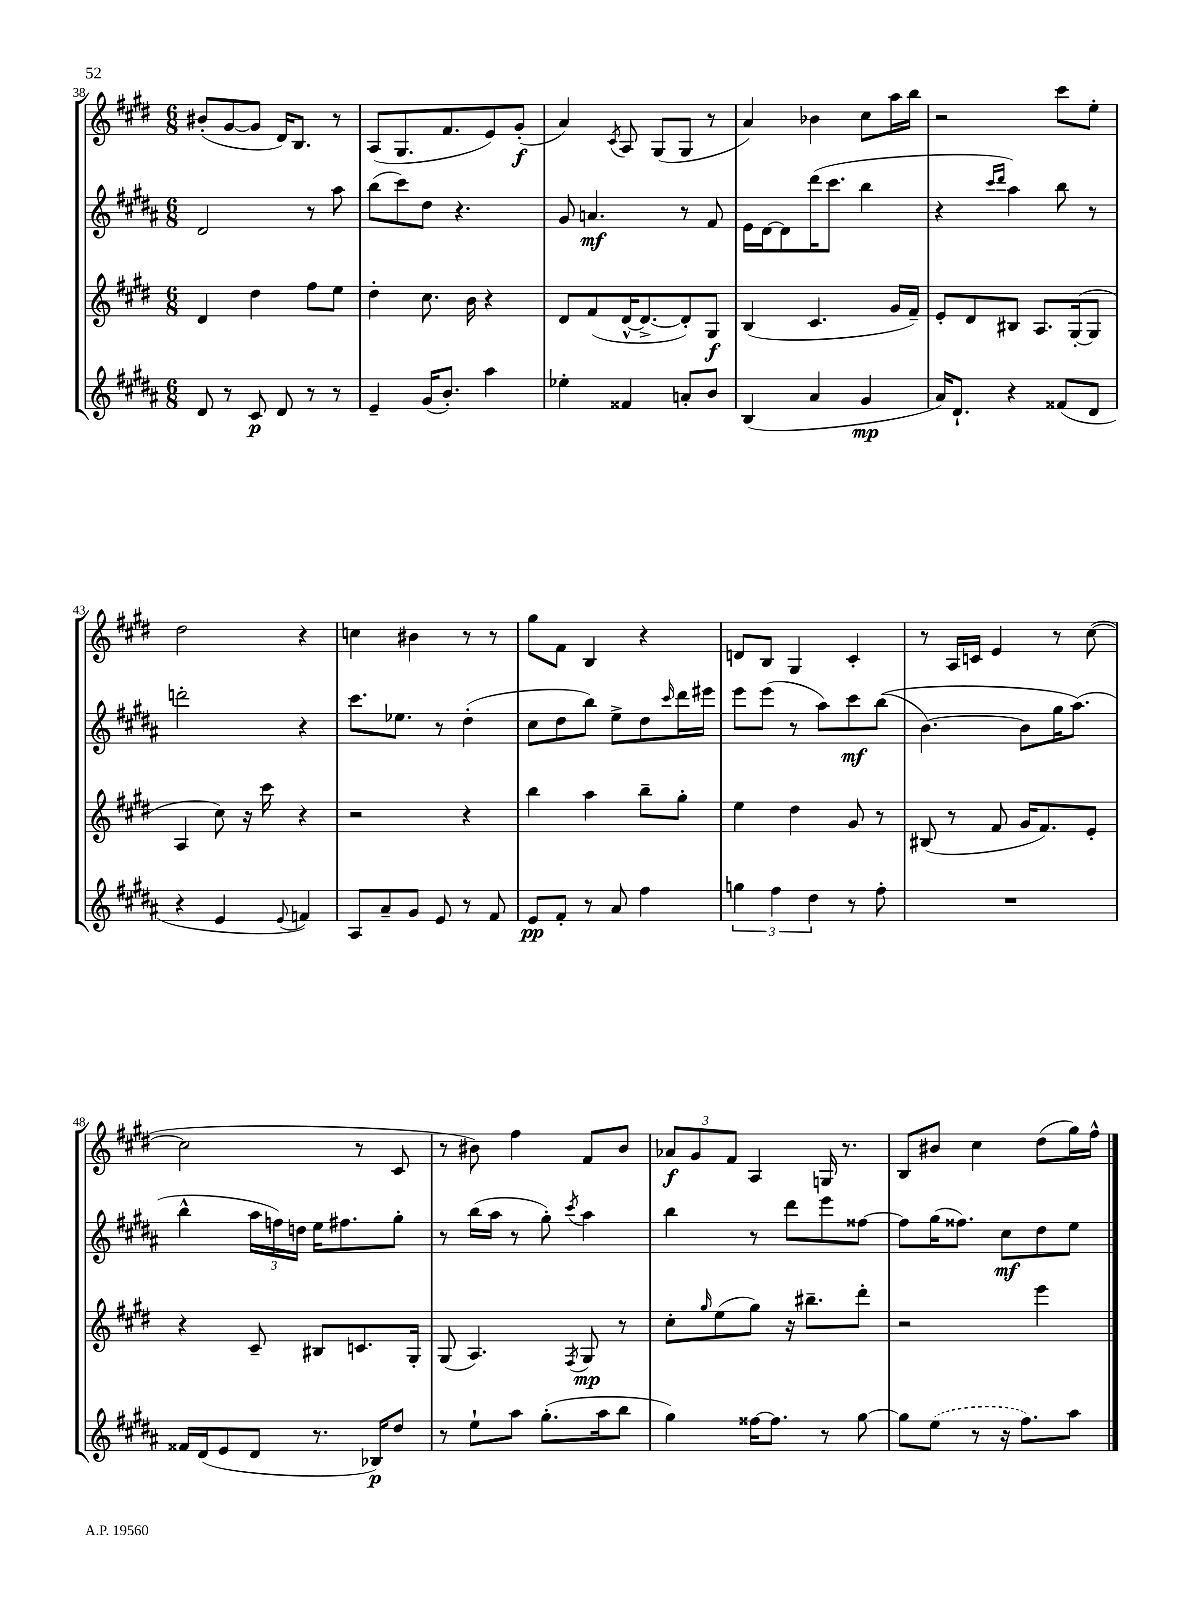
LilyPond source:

<<
\new StaffGroup <<
\new Staff = "s0" {
    \clef treble \key e \major \numericTimeSignature \time 6/8
    bis'8-.( gis'8~ gis'8 dis'16) b8. r8 |
    a8( gis8. fis'8. e'8) gis'8-.\f( |
    a'4) \acciaccatura { cis'8 } a8 gis8( gis8 r8 |
    a'4) bes'4 cis''8 a''16 b''16 |
    r2 cis'''8 e''8-. |
    dis''2 r4 |
    c''4 bis'4 r8 r8 |
    gis''8 fis'8 b4 r4 |
    d'8 b8 gis4 cis'4-. |
    r8 a16 c'16 e'4 r8 cis''8~( |
    cis''2 r8 cis'8 |
    r8 bis'8) fis''4 fis'8 bis'8 |
    \tuplet 3/2 { aes'8\f gis'8 fis'8 } a4 g16 r8. |
    b8 bis'8 cis''4 dis''8( gis''16) fis''16-^ \bar "|." |
}
\new Staff = "s1" {
    \clef treble \key b \major \numericTimeSignature \time 6/8
    dis'2 r8 ais''8 |
    b''8( cis'''8) dis''8 r4. |
    gis'8 a'4.\mf r8 fis'8 |
    e'16 dis'16~ dis'8 dis'''16( cis'''8. b''4 |
    r4 \grace { cis'''16 dis'''16 } ais''4) b''8 r8 |
    d'''2-. r4 |
    cis'''8. ees''8. r8 dis''4-.( |
    cis''8 dis''8 b''8) e''8-> dis''8 \grace { cis'''16 } dis'''16 eis'''16 |
    e'''8 e'''8( r8 ais''8) cis'''8\mf b''8(\( |
    b'4.~) b'8 gis''16 ais''8.(\) |
    b''4-^ \tuplet 3/2 { ais''16 f''16) d''16 } e''16 fis''8. gis''8-. |
    r8 b''16( ais''16 r8 gis''8-.) \acciaccatura { cis'''8 } ais''4 |
    b''4 r8 dis'''8 e'''8 fisis''8~ |
    fisis''8 gis''16( fisis''8.) cis''8\mf dis''8 e''8 \bar "|." |
}
\new Staff = "s2" {
    \clef treble \key e \major \numericTimeSignature \time 6/8
    dis'4 dis''4 fis''8 e''8 |
    dis''4-. cis''8. b'16 r4 |
    dis'8 fis'8( dis'16~-^ dis'8.~-> dis'8-.) gis8\f |
    b4( cis'4. gis'16 fis'16--) |
    e'8-. dis'8 bis8 a8. gis16~-.( gis8 |
    a4 cis''8) r16 cis'''16 r4 |
    r2 r4 |
    b''4 a''4 b''8-- gis''8-. |
    e''4 dis''4 gis'8 r8 |
    bis8( r8 fis'8 gis'16 fis'8.) e'8-. |
    r4 cis'8-- bis8 c'8. gis16-. |
    gis8( a4.) \acciaccatura { fis8 } gis8\mp r8 |
    cis''8-. \grace { gis''16 } e''8( gis''8) r16 bis''8.-- dis'''8-. |
    r2 e'''4 \bar "|." |
}
\new Staff = "s3" {
    \clef treble \key b \major \numericTimeSignature \time 6/8
    dis'8 r8 cis'8\p dis'8 r8 r8 |
    e'4-- gis'16( b'8.-.) ais''4 |
    ees''4-. fisis'4 a'8-. b'8 |
    b4( ais'4 gis'4\mp |
    ais'16) dis'8.-! r4 fisis'8( dis'8 |
    r4 e'4 \appoggiatura { e'8 } f'4) |
    ais8 ais'8-- gis'8 e'8 r8 fis'8 |
    e'8\pp fis'8-. r8 ais'8 fis''4 |
    \tuplet 3/2 { g''4 fis''4 dis''4 } r8 fis''8-. |
    R2. |
    fisis'16 dis'16( e'8 dis'8 r8. bes16\p) dis''8 |
    r8 e''8-! ais''8 gis''8.-.( ais''16 b''8 |
    gis''4) fisis''16~ fisis''8. r8 gis''8~ |
    gis''8 \once \slurDashed e''8( r8 r16 fis''8.) ais''8 \bar "|." |
}
>>
>>
\layout { \context { \Score currentBarNumber = #38 } }
